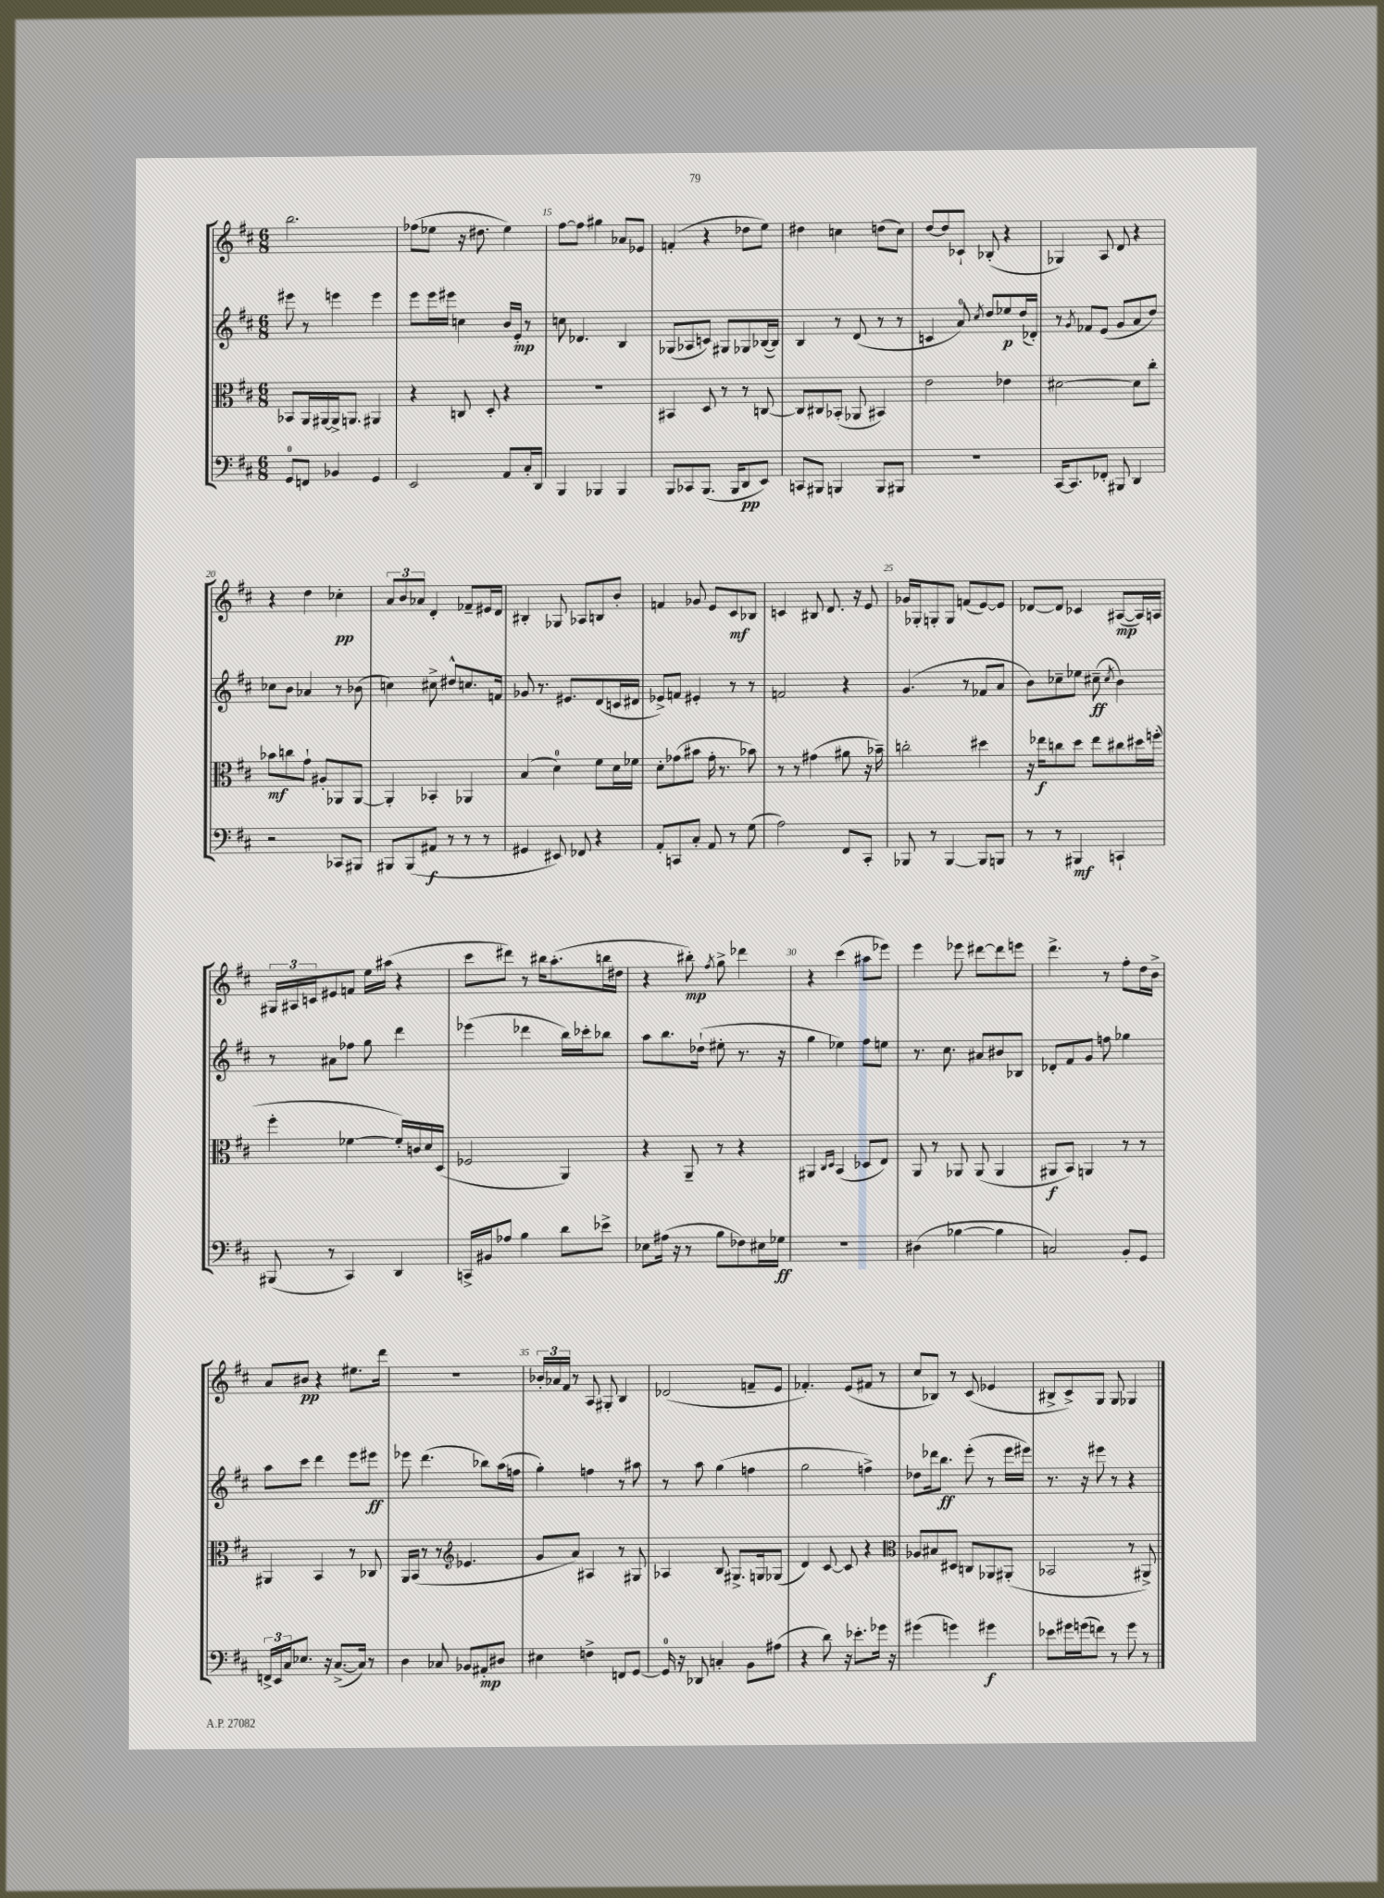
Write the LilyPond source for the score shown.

<<
\new StaffGroup <<
\new Staff = "s0" {
    \clef treble \key d \major \numericTimeSignature \time 6/8
    b''2. |
    fes''8( ees''8 r16 dis''8. ees''4) |
    fis''8~ fis''8 gis''4 aes'8 ees'8 |
    f'4-.( r4 des''8 e''8) |
    dis''4 c''4 d''8( c''8) |
    d''8~ d''8 ces'8-! bes8-.( r4 |
    ges4) a8 d'8 r4 |
    r4 d''4 ces''4-.\pp |
    \tuplet 3/2 { a'8 b'8 aes'8 } d'4-. fes'8-- eis'16 d'16 |
    bis4-. ges8 aes8 b8 b'8-. |
    f'4 ges'8 e'8 cis'8\mf bes8 |
    c'4 bis8 d'8. r16 e'8 |
    ges'16 ges16-. g8-. g8 f'8( e'8~) e'8 |
    des'8~ des'8 ces'4 ais8~\mp( ais16) a16 |
    \tuplet 3/2 { gis16 ais16 c'16 } eis'8 f'8 e''16 ais''16( r4 |
    cis'''8 dis'''8) r8 bis''16 a''8.-.( b''16 dis''16 |
    r4 bis''8-.\mp) \acciaccatura { fis''8 } g''8-> des'''4 |
    r4 cis'''4( ais''8 ees'''8) |
    e'''4 ees'''8 dis'''8~ dis'''8 e'''8 |
    d'''4.-> r8 fis''8-. d''16 b'16-> |
    a'8 bis'8\pp r4 eis''8. d'''16 |
    R2. |
    \tuplet 3/2 { bes'16-. aes'16 fis'16 } r8 a8 gis8-. b4 |
    des'2( f'8-- e'8 |
    fes'4.-.) e'8( fis'8 r8 |
    cis''8 bes8) r8 cis'8( ees'4 |
    bis8-> cis'8->) g8 g8 ges4 \bar "|." |
}
\new Staff = "s1" {
    \clef treble \key d \major \numericTimeSignature \time 6/8
    eis'''8 r8 e'''4 e'''4 |
    e'''8 e'''16 eis'''16 c''4 b'16 e'16-.\mp r8 |
    c''8 des'4. b4 |
    ges8( aes8 c'8) gis8 ges8 bes16~( bes16) |
    b4 r8 d'8( r8 r8 |
    c'4 a'8-0) \acciaccatura { cis''8 } d''8 ees''8\p d''16( des'16-.) |
    r8 \acciaccatura { g'8 } fes'8 e'8( g'8 a'8 d''8) |
    ces''8 b'8 aes'4 r8 bes'8( |
    c''4) cis''8-> dis''8-^ c''8. f'16 |
    ges'8 r8. eis'8. d'8( c'16 dis'16 |
    ees'8->) f'8 eis'4-. r8 r8 |
    f'2 r4 |
    g'4.( r8 fes'8 a'8 |
    b'8) ces''8-- ees''8 cis''8--\ff( \acciaccatura { cis''8 } b'4) |
    r8 ais'8 fes''8 g''8 d'''4 |
    ees'''4( des'''4 b''16) ces'''16-. bes''8 |
    a''8 b''8. des''16-!( eis''8-. r8. r16 |
    g''4 ees''4) fis''8 e''8 |
    r8. cis''8. ais'8 bis'8 bes8 |
    des'8-. fis'8 g'8 f''8 ges''4 |
    a''8 cis'''8 d'''4 e'''8 eis'''8\ff |
    ees'''8 d'''4.( bes''8) a''16( f''16 |
    g''4-.) f''4 r8 ais''8 |
    r8 a''8 g''4( f''4 |
    g''2 f''4->) |
    des''8 des'''16 b''8.\ff e'''8-.( r8 e'''16 eis'''16) |
    r8. r16 eis'''8 r8 r4 \bar "|." |
}
\new Staff = "s2" {
    \clef alto \key d \major \numericTimeSignature \time 6/8
    bes,8 a,16 ais,16~ ais,16-> a,8. ais,4 |
    r4 c8 d8-. r4 |
    R2. |
    bis,4 d8 r8 r8 c8~ |
    c8 cis8 bes,8-.( aes,8 bis,4) |
    e'2 ees'4 |
    dis'2~ dis'8 cis''8-. |
    bes'8\mf c''8 g'8-! ais8-. aes,8 aes,8~ |
    aes,4-. bes,4-. aes,4 |
    b4( d'4-0) fis'8 d'16 fes'16 |
    d'8-. ges'8( bis'8 ges'16-. r8. bes'8) |
    r8 r8 gis'4( ais'8 r16 bes'16--) |
    c''2-. dis''4 |
    r16 ees''16\f c''8 d''8 ees''8 cis''8 dis''16 f''16-.( |
    fis''4-. fes'4~ fes'16-.) c'16 d'16 d16( |
    fes2 a,4) |
    r4 a,8-- r8 r4 |
    ais,4 \grace { cis16 d16 } b,4( des8 e8) |
    a,8 r8 aes,8 aes,8( aes,4 |
    ais,8\f b,8) a,4 r8 r8 |
    ais,4 b,4 r8 ces8 |
    a,16 b,16( r8 r8 \clef treble ees'4. |
    g'8 a'8) ais4 r8 gis8 |
    aes4 b8 gis8.-> g16 ges8( |
    d'4) cis'8~ cis'8 r4 |
    \clef alto aes8 bis8 dis8 c8 aes,8 ais,8-.( |
    bes,2 r8 ais,8->) \bar "|." |
}
\new Staff = "s3" {
    \clef bass \key d \major \numericTimeSignature \time 6/8
    g,8-0 f,8 bes,4 g,4 |
    e,2 a,8 cis16-. d,16 |
    b,,4 bes,,4 bes,,4 |
    b,,8 ces,8 b,,8.( b,,16 d,8\pp e,8) |
    c,8 bis,,8 b,,4 b,,8 bis,,8 |
    R2. |
    cis,16~ cis,8. fes,8-. bis,,8 d,4 |
    r2 ces,8 bis,,8 |
    bis,,8 bis,,8( ais,8\f r8 r8 r8 |
    gis,4 eis,8) fes,8 r4 |
    a,8-. c,8 cis8-. a,8 r8 g8( |
    a2) fis,8 cis,8-. |
    bes,,8 r8 bes,,4~ bes,,8 b,,8 |
    r8 r8 bis,,4\mf c,4-! |
    bis,,8( r8 cis,4) d,4 |
    c,16-> bis,16 aes8 b4 d'8 ees'8-> |
    ees8 ais16( r16 r8 b8 fes8) eis16 ges16\ff |
    R2. |
    dis4( bes4~ bes4 |
    c2) b,8-. g,8 |
    \tuplet 3/2 { f,16-> e,16 cis16 } ees8. r16 cis8.~->( cis16) r8 |
    d4 ces8 bes,8 ais,8-.\mp dis8 |
    eis4 f4-> f,8 g,8~ |
    g,16-0 r16 des,8 c4-. b,8 ais8( |
    r4 d'8) r16 ees'8.-. ges'16 r16 |
    gis'4( g'4) gis'4\f |
    ees'8 gis'16 g'16( f'8) r8 g'8 r8 \bar "|." |
}
>>
>>
\layout { \context { \Score currentBarNumber = #13 \override BarNumber.break-visibility = ##(#f #t #t) barNumberVisibility = #(every-nth-bar-number-visible 5) } }
